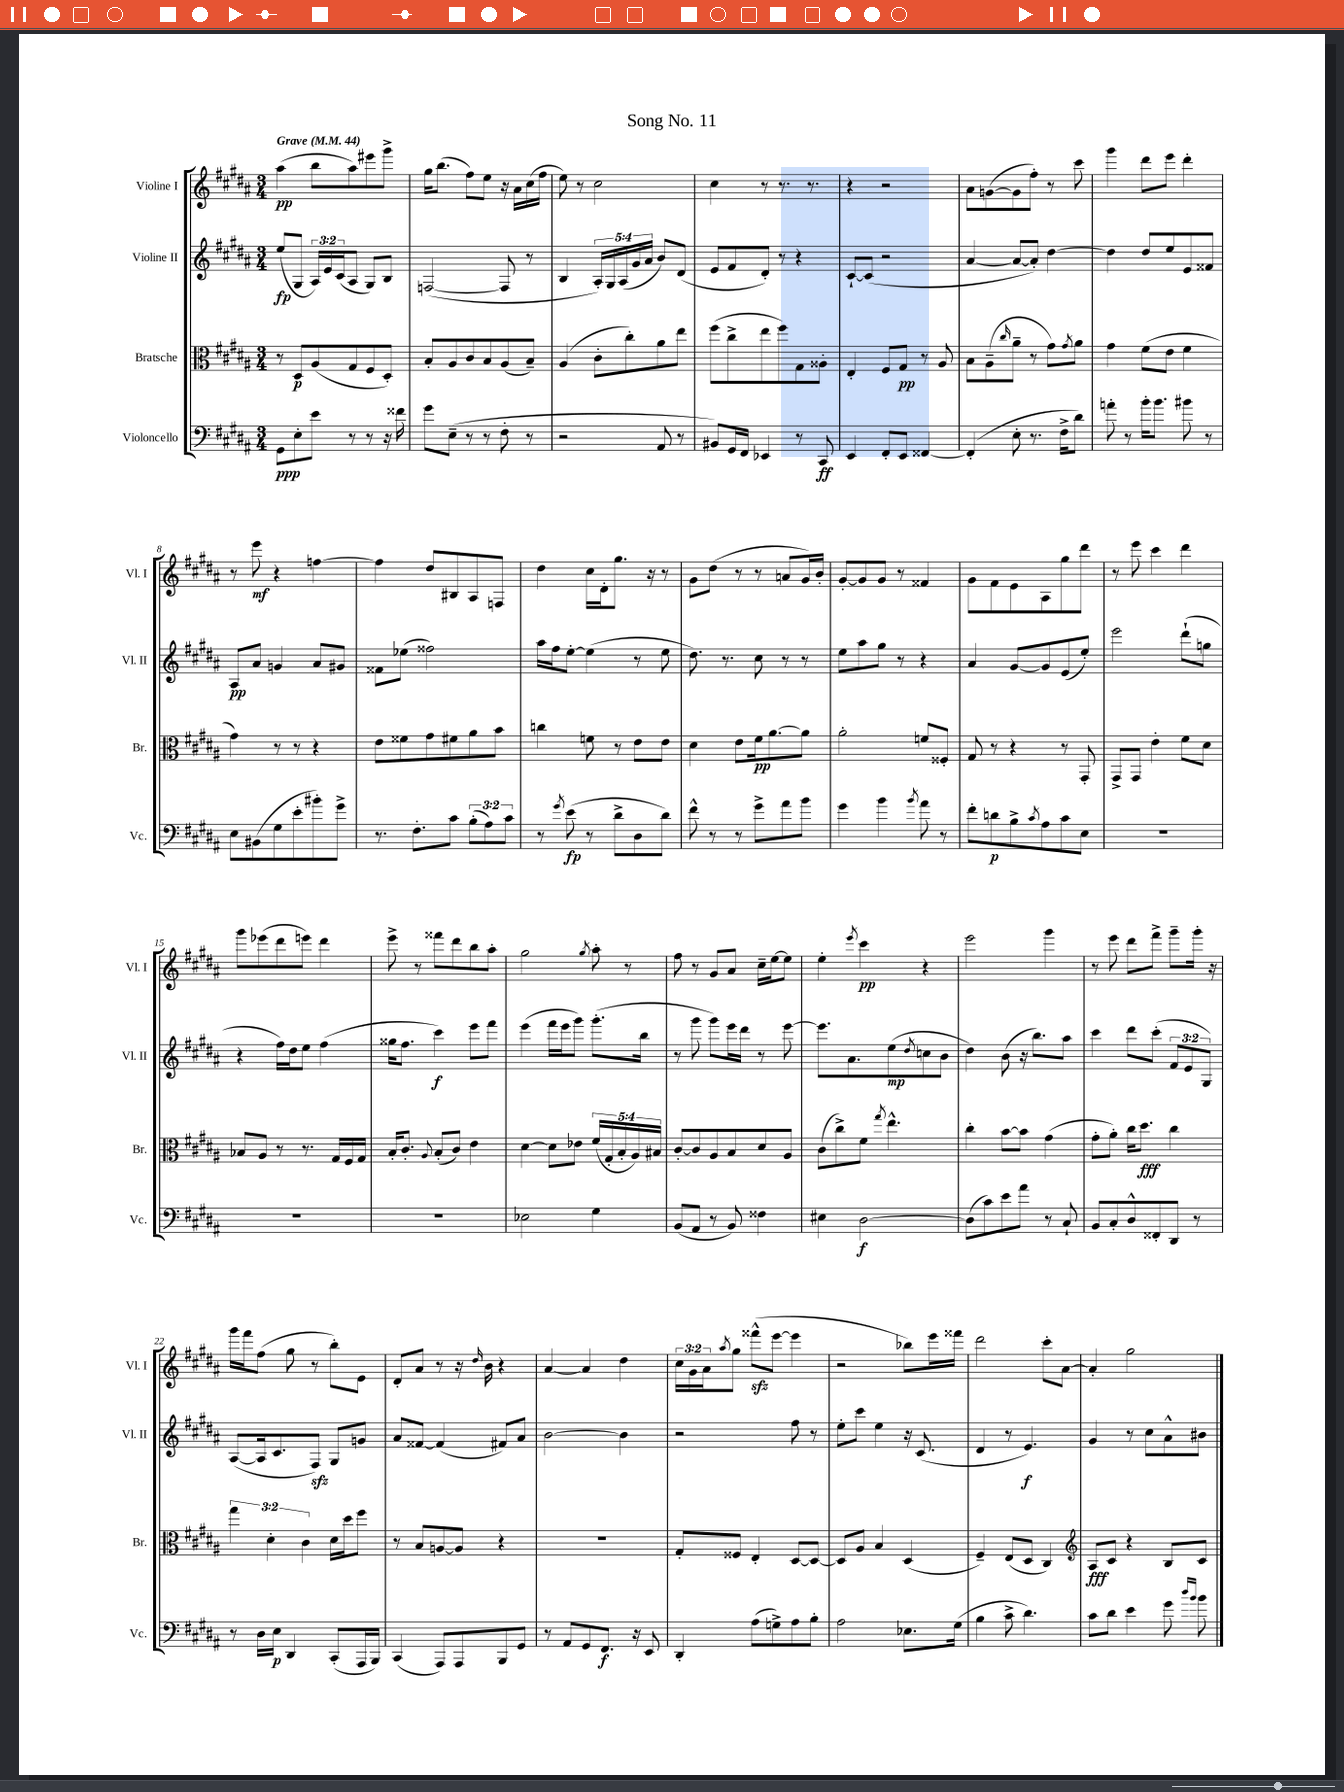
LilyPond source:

\header { title = "Song No. 11" }
<<
\new StaffGroup <<
\new Staff = "s0" \with { instrumentName = "Violine I" shortInstrumentName = "Vl. I" } {
    \clef treble \key b \major \numericTimeSignature \time 3/4 \override Staff.TupletNumber.text = #tuplet-number::calc-fraction-text \tempo "Grave" 4 = 44
    ais''4\pp( b''8 ais''8) eis'''8 gis'''8-> |
    gis''16 b''8.( fis''8) e''8 r16 ais'16 cis''16( fis''16 |
    e''8) r8 cis''2 |
    cis''4 r8 r8. r8. |
    r4 r2 |
    ais'8 g'8~( g'8 fis''8-.) r8 cis'''8 |
    gis'''4 dis'''8 e'''8 dis'''4-. |
    r8 e'''8\mf r4 f''4~ |
    f''4 dis''8 bis8 ais8 f8 |
    dis''4 cis''16 dis'16-. gis''8. r16 r8 |
    gis'8 dis''8( r8 r8 a'8 gis'16) b'16-. |
    gis'8~-. gis'8 gis'8 r8 fisis'4 |
    gis'8 fis'8 e'8 ais8 gis''8 dis'''8 |
    r8 e'''8 cis'''4 dis'''4 |
    gis'''8 ees'''8( dis'''8 e'''8) dis'''4 |
    e'''8-> r8 fisis'''8 dis'''8 b''8 ais''8-. |
    gis''2 \acciaccatura { gis''8 } ais''8-. r8 |
    fis''8 r8 gis'8 ais'8 cis''16-- e''16~ e''8 |
    e''4-. \acciaccatura { e'''8 } cis'''4\pp r4 |
    e'''2 gis'''4 |
    r8 e'''8 dis'''8 fis'''8-> gis'''8-- gis'''16-. r16 |
    gis'''16 fis'''16 fis''8( gis''8 r8 b''8-.) e'8 |
    dis'8-. ais'8 r8 r16 \grace { dis''16 } b'16 r4 |
    ais'4~ ais'4 dis''4 |
    \tuplet 3/2 { cis''16 gis'16 ais'16 } \acciaccatura { ais''8 } gis''8 fisis'''8-^\sfz( e'''8~ e'''4 |
    r2 bes''8) e'''16 fisis'''16 |
    dis'''2 cis'''8-. ais'8~ |
    ais'4-. gis''2 \bar "|." |
}
\new Staff = "s1" \with { instrumentName = "Violine II" shortInstrumentName = "Vl. II" } {
    \clef treble \key b \major \numericTimeSignature \time 3/4 \override Staff.TupletNumber.text = #tuplet-number::calc-fraction-text
    e''8\fp( gis8 \tuplet 3/2 { ais16) e'16 cis'16( } ais8 gis8) b8 |
    f2~( f8 r8 |
    b4 \tuplet 5/4 { ais16-.) gis16 ais16( gis'16 ais'16 } b'8) dis'8( |
    e'8 fis'8 dis'8-.) r8 r4 |
    cis'8~-! cis'8( r2 |
    ais'4~ ais'8~ ais'8-.) dis''4~ |
    dis''4 dis''8 e''8 e'8 fisis'8 |
    ais8\pp ais'8 g'4 ais'8 gis'8 |
    fisis'8 ees''8( fisis''2) |
    ais''16 fis''16 e''8~-. e''4( r8 e''8 |
    dis''8.) r8. cis''8 r8 r8 |
    e''8 ais''8 gis''8 r8 r4 |
    ais'4 gis'8~ gis'8 e'8( e''8-.) |
    e'''2 dis'''8-!( g''8 |
    r4 fis''16) dis''16 e''8 fis''4( |
    gisis''16 fis''8. cis'''4\f) e'''8 fis'''8 |
    e'''4( fis'''16 e'''16 gis'''8) gis'''8.-.( b''16 |
    r8 gis'''8 gis'''8) e'''16 dis'''16 r8 e'''8~ |
    e'''8. ais'8. e''8\mp( \acciaccatura { dis''8 } c''8 b'8 |
    dis''4) b'8( r16 b''8.) ais''8 |
    cis'''4 dis'''8 cis'''8-.( \tuplet 3/2 { fis'8 e'8 gis8) } |
    ais8~( ais16 cis'8. fis8\sfz) gis8 g'8 |
    ais'8 fisis'8~ fisis'4( fis'8) ais'8 |
    b'2~ b'4 |
    r2 fis''8 r8 |
    e''8-. cis'''8 e''4 r16 cis'8.( |
    dis'4 r8 e'4.\f) |
    gis'4 r8 cis''8 ais'8-^ bis'8 \bar "|." |
}
\new Staff = "s2" \with { instrumentName = "Bratsche" shortInstrumentName = "Br." } {
    \clef alto \key b \major \numericTimeSignature \time 3/4 \override Staff.TupletNumber.text = #tuplet-number::calc-fraction-text
    r8 dis8\p ais8( gis8 fis8 dis8-.) |
    b8-. ais8 cis'8 b8 ais8( b8--) |
    ais4( cis'8-. cis''8-.) ais'8 e''8 |
    fis''8( cis''8-> e''8 fis''8) gis8 aisis8-. |
    e4-. fis8 gis8\pp r8 ais8 |
    b8 ais8--( \grace { cis''16 } ais'8-- r8 gis'8) \acciaccatura { gis'8 } ais'8 |
    gis'4 fis'8( e'8 fis'4 |
    gis'4) r8 r8 r4 |
    e'8 fisis'8 gis'8 fis'8 ais'8 b'8 |
    c''4 f'8 r8 e'8 e'8 |
    dis'4 e'8 fis'16\pp ais'8.~ ais'8 |
    ais'2-. f'8 fisis8-. |
    gis8 r8 r4 r8 gis,8-. |
    gis,8-> gis,8 e'4-. fis'8 dis'8 |
    bes8 ais8 r8 r8. gis16 fis16 gis16 |
    b16-. cis'8.-. \appoggiatura { ais8 } b8-.( cis'8) e'4 |
    dis'4~ dis'8 ees'8 \tuplet 5/4 { fis'16( gis16-. b16-. ais16) bis16 } |
    cis'8~-. cis'8 ais8 b8 dis'8 ais8 |
    cis'8( cis''8->) fis'8 \acciaccatura { gis''8 } e''4.-^ |
    cis''4-. b'8~ b'8 gis'4( |
    gis'8-. ais'8-.) cis''16 dis''8.\fff cis''4 |
    \tuplet 3/2 { gis''4 dis'4-. cis'4 } dis'16 dis''16 fis''8 |
    r8 b8 a8~ a8 r4 |
    R2. |
    gis8-. fisis8 e4-. dis8~ dis8~ |
    dis8 ais8 b4 dis4( |
    fis4--) e8( dis8 cis4) |
    \clef treble ais8\fff cis'8 r4 b8 cis'8 \bar "|." |
}
\new Staff = "s3" \with { instrumentName = "Violoncello" shortInstrumentName = "Vc." } {
    \clef bass \key b \major \numericTimeSignature \time 3/4 \override Staff.TupletNumber.text = #tuplet-number::calc-fraction-text
    gis,8\ppp e8-. e'8 r8 r8 r16 fisis'16 |
    gis'8 e8--( r8 r8 fis8-. r8 |
    r2 ais,8 r8 |
    bis,8) gis,16 fis,16 ees,4 r8 cis,8\ff |
    e,4 fis,8-. e,8 fisis,4~ |
    fisis,4-.( e8-. r8. fis16-> dis'8) |
    a'8-. r8 b'16-. b'8. bis'8 r8 |
    e8 bis,8( gis8 e'8-. bis'8-.) gis'8-> |
    r8. fis8.-. cis'8 \tuplet 3/2 { b8-.( ais8) cis'8 } |
    r8 \acciaccatura { gis'8 } e'8\fp( r8 dis'8-> dis8 dis'8) |
    fis'8-^ r8 r8 gis'8-> ais'8 b'8 |
    gis'4 b'4 \acciaccatura { b'8 } ais'8 r8 |
    fis'8-. d'8\p b8-> \acciaccatura { cis'8 } ais8 cis'8 e8 |
    R2. |
    R2. |
    R2. |
    ees2 gis4 |
    b,8( ais,8 r8 b,8) fisis4 |
    eis4 dis2~\f |
    dis8( cis'8) e'8 ais'8 r8 cis8-! |
    b,8 cis8-. dis8-^ fisis,8-. dis,8 r8 |
    r8 dis16 e16\p dis,4 cis,8-.( ais,,16 b,,16) |
    cis,4( ais,,8) ais,,8 b,,8 gis,8 |
    r8 ais,8 gis,8 fis,8.\f r16 e,8 |
    dis,4-. ais8( g8->) ais8 b8-. |
    ais2 ees8. gis16( |
    b4 cis'8-> dis'4.) |
    cis'8 dis'8 e'4 gis'8 \grace { dis''16 b'16 } b'8 \bar "|." |
}
>>
>>
